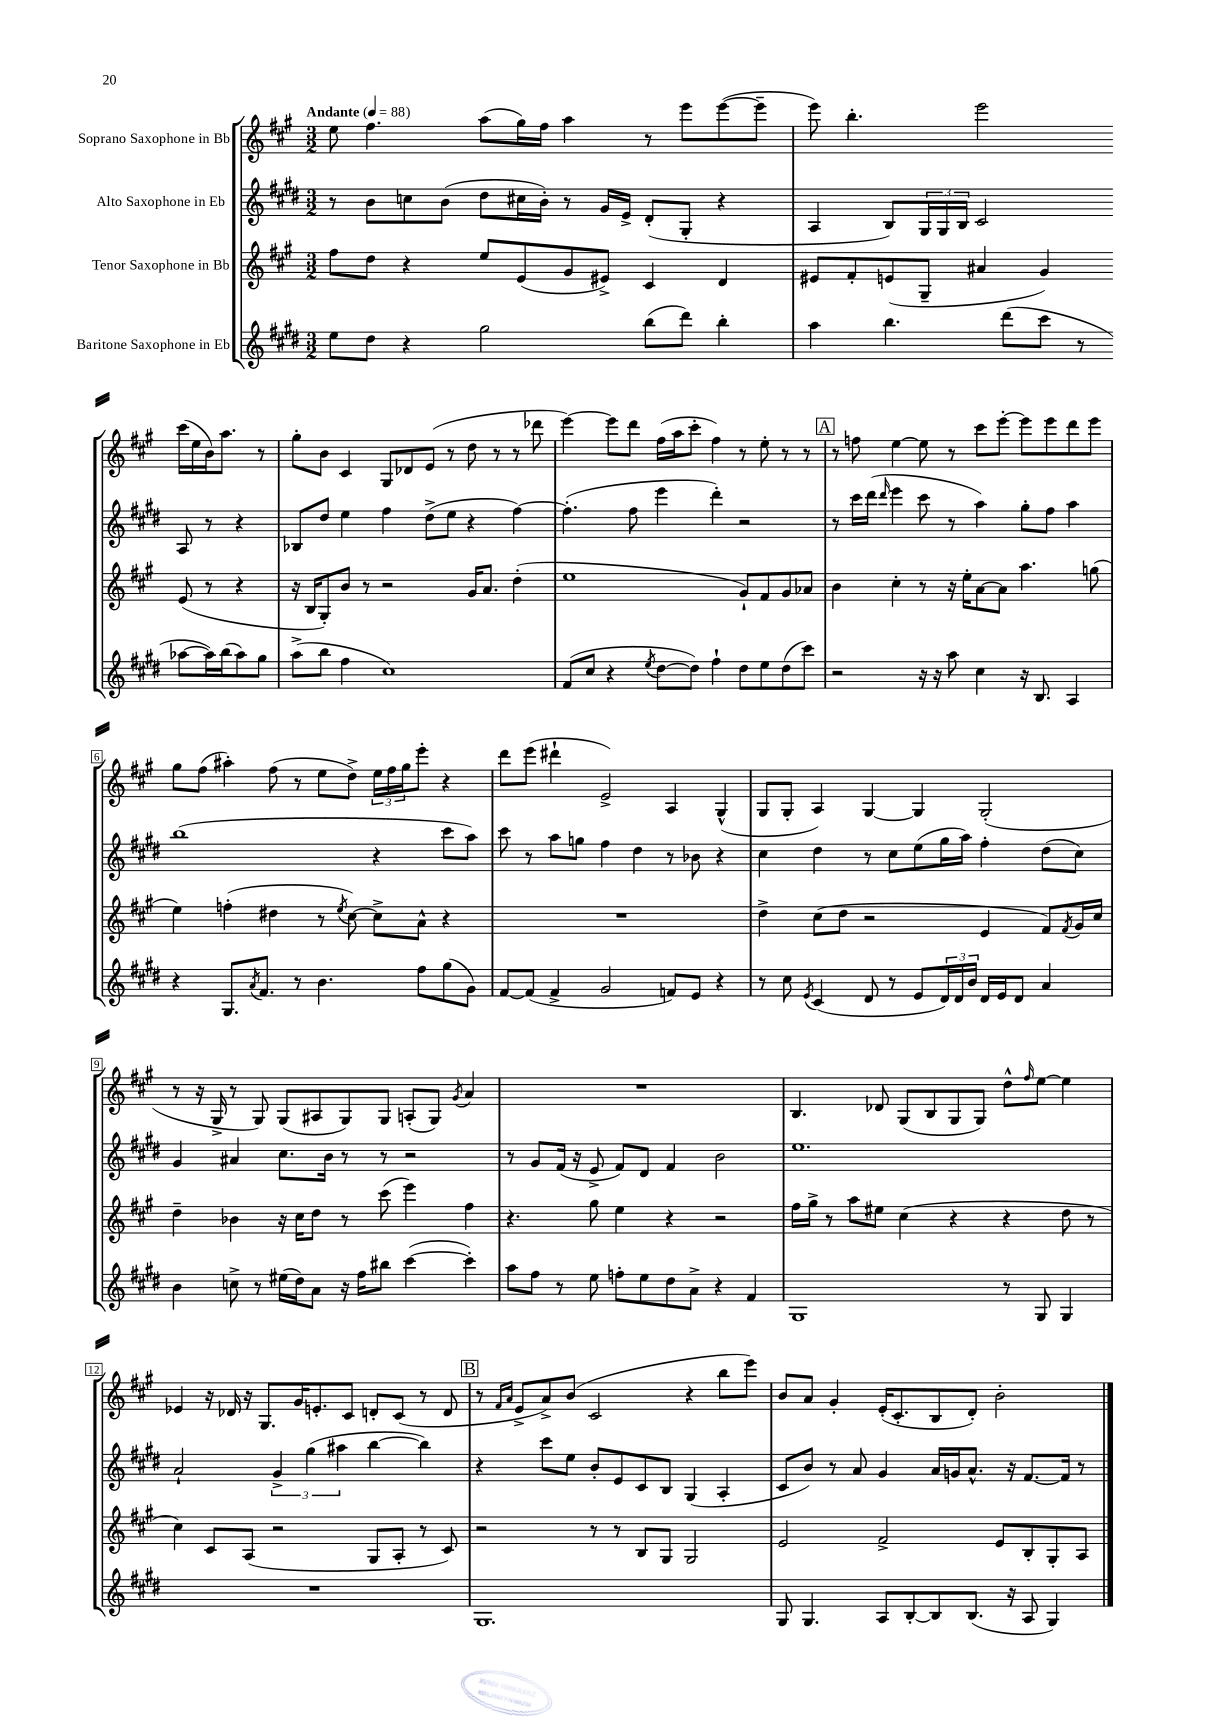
<<
\new StaffGroup <<
\new Staff = "s0" \with { instrumentName = "Soprano Saxophone in Bb" } {
    \clef treble \key a \major \numericTimeSignature \time 3/2 \tempo "Andante" 4 = 88
    e''8 fis''4. a''8( gis''16) fis''16 a''4 r8 e'''8 e'''8~( e'''8-- |
    e'''8) b''4.-. e'''2 cis'''16( e''16 b'16) a''8. r8 |
    gis''8-. b'8 cis'4 gis8 des'8 e'8( r8 d''8 r8 r8 des'''8 |
    e'''4~) e'''8 d'''8 fis''16( a''16 cis'''8-. fis''4) r8 e''8-. r8 r8 |
    \mark \markup { \box "A" } r8 f''8 e''4~ e''8 r8 cis'''8 e'''8~-. e'''8 e'''8 d'''8 e'''8 |
    gis''8 fis''8( ais''4-.) fis''8( r8 e''8 d''8->) \tuplet 3/2 { e''16 fis''16 gis''16 } e'''8-. r4 |
    d'''8 e'''8( dis'''4-! e'2->) a4 gis4-^( |
    gis8 gis8-. a4) gis4~ gis4 gis2-.( |
    r8 r16 gis16-> r8 gis8) gis8( ais8 gis8) gis8 a8-.( gis8) \acciaccatura { gis'8 } a'4 |
    R1. |
    b4. des'8 gis8( b8 gis8 gis8) d''8-^ \grace { fis''16 } e''8~ e''4 |
    ees'4 r16 des'16 r16 gis8. gis'16 e'8.-. cis'8 d'8-. cis'8( r8 d'8 |
    \mark \markup { \box "B" } r8 \grace { fis'16 a'16 } e'8-> a'8->) b'8( cis'2 r4 b''8 e'''8) |
    b'8 a'8 gis'4-. e'16-.( cis'8.-. b8 d'8-.) b'2-. \bar "|." |
}
\new Staff = "s1" \with { instrumentName = "Alto Saxophone in Eb" } {
    \clef treble \key e \major \numericTimeSignature \time 3/2
    r8 b'8 c''8 b'8( dis''8 cis''16 b'16-.) r8 gis'16 e'16-> dis'8-.( gis8-. r4 |
    a4 b8) \tuplet 3/2 { gis16 gis16 b16 } cis'2 a8 r8 r4 |
    bes8 dis''8 e''4 fis''4 dis''8->( e''8 r4 fis''4~) |
    fis''4.-.( fis''8 e'''4 dis'''4-.) r2 |
    \mark \markup { \box "A" } r8 cis'''16 dis'''16( \grace { dis'''16 } e'''4 cis'''8 r8 a''4) gis''8-. fis''8 a''4 |
    b''1( r4 cis'''8 a''8) |
    cis'''8 r8 a''8 g''8 fis''4 dis''4 r8 bes'8 r4 |
    cis''4 dis''4 r8 cis''8 e''8( gis''16 a''16) fis''4-. dis''8( cis''8) |
    gis'4 ais'4 cis''8. b'16 r8 r8 r2 |
    r8 gis'8 fis'16( r16 e'8-> fis'8) dis'8 fis'4 b'2 |
    e''1. |
    a'2-! \tuplet 3/2 { gis'4-> gis''4( ais''4 } b''4~ b''4) |
    \mark \markup { \box "B" } r4 cis'''8 e''8 b'8-. e'8 cis'8 b8 gis4( a4-. |
    cis'8 b'8) r8 a'8 gis'4 a'16 g'16 a'8.-^ r16 fis'8.~ fis'16 r8 \bar "|." |
}
\new Staff = "s2" \with { instrumentName = "Tenor Saxophone in Bb" } {
    \clef treble \key a \major \numericTimeSignature \time 3/2
    fis''8 d''8 r4 e''8 e'8( gis'8 eis'8->) cis'4 d'4 |
    eis'8 fis'8-. e'8( gis8-- ais'4 gis'4) e'8( r8 r4 |
    r16 b16 gis8-.) b'8 r8 r2 gis'16 a'8. d''4-.( |
    e''1 gis'8-!) fis'8 gis'8 aes'8 |
    \mark \markup { \box "A" } b'4 cis''4-. r8 r16 e''16-. a'8~ a'8 a''4. g''8( |
    e''4) f''4-.( dis''4 r8 \acciaccatura { e''8 } cis''8~) cis''8-> a'8-^ r4 |
    R1. |
    d''4-> cis''8( d''8 r2 e'4 fis'8) \acciaccatura { fis'8 } gis'16 cis''16 |
    d''4-- bes'4 r16 cis''16 d''8 r8 cis'''8( e'''4) fis''4 |
    r4. gis''8 e''4 r4 r2 |
    fis''16 gis''16-> r8 a''8 eis''8 cis''4( r4 r4 d''8 r8 |
    cis''4) cis'8 a8( r2 gis8 a8-. r8 cis'8) |
    \mark \markup { \box "B" } r2 r8 r8 b8 gis8 gis2 |
    e'2 fis'2-> e'8 b8-. gis8-. a8 \bar "|." |
}
\new Staff = "s3" \with { instrumentName = "Baritone Saxophone in Eb" } {
    \clef treble \key e \major \numericTimeSignature \time 3/2
    e''8 dis''8 r4 gis''2 b''8( dis'''8) b''4-. |
    a''4 b''4. dis'''8( cis'''8 r8 aes''8~ aes''16) b''16( aes''8) gis''8 |
    a''8->( b''8 fis''4 cis''1) |
    fis'8( cis''8 r4 \acciaccatura { e''8 } dis''8~ dis''8) fis''4-! dis''8 e''8 dis''8( cis'''8) |
    \mark \markup { \box "A" } r2 r16 r16 a''8 cis''4 r16 b8. a4 |
    r4 gis8. \acciaccatura { a'8 } fis'8. r8 b'4. fis''8 gis''8( gis'8) |
    fis'8~ fis'8( fis'4-> gis'2 f'8) e'8 r4 |
    r8 cis''8 \acciaccatura { e'8 } cis'4( dis'8 r8 e'8 \tuplet 3/2 { dis'16) dis'16 b'16 } dis'16 e'16 dis'8 a'4 |
    b'4 c''8-> r8 eis''16( dis''16) a'8 r16 fis''16 bis''8 cis'''4~( cis'''4-.) |
    a''8 fis''8 r8 e''8 f''8-. e''8 dis''8 a'8-> r4 fis'4 |
    gis1 r8 gis8 gis4 |
    R1. |
    \mark \markup { \box "B" } gis1. |
    gis8 gis4. a8 b8~-. b8 b8.( r16 a8 gis4) \bar "|." |
}
>>
>>
\layout { \context { \Score \override BarNumber.stencil = #(make-stencil-boxer 0.1 0.3 ly:text-interface::print) } }
